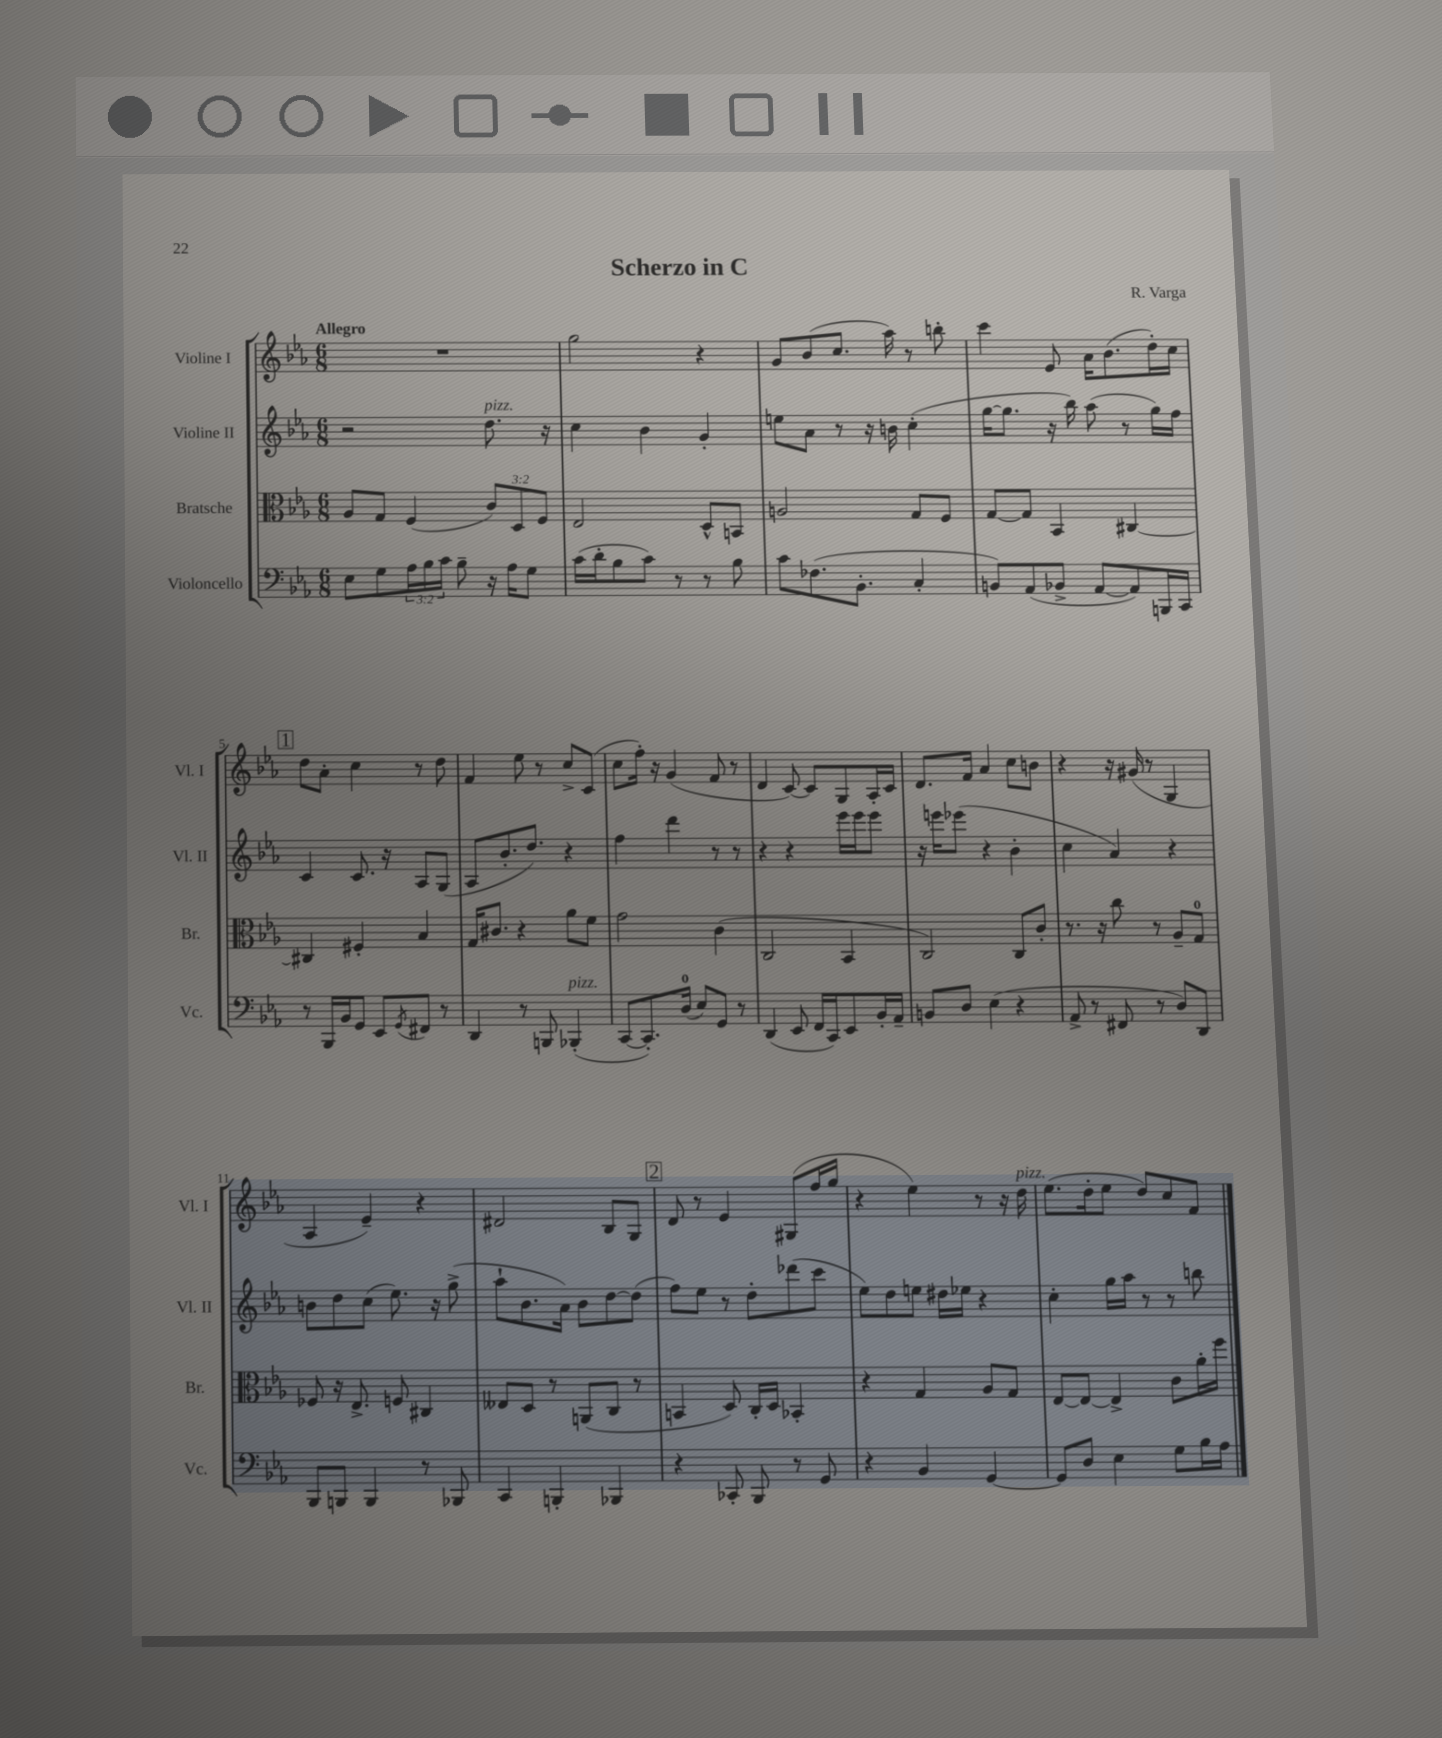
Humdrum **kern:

**kern	**kern	**kern	**kern
*part4	*part3	*part2	*part1
*staff4	*staff3	*staff2	*staff1
*I"Violoncello	*I"Bratsche	*I"Violine II	*I"Violine I
*I'Vc.	*I'Br.	*I'Vl. II	*I'Vl. I
*clefF4	*clefC3	*clefG2	*clefG2
*k[b-e-a-]	*k[b-e-a-]	*k[b-e-a-]	*k[b-e-a-]
*M6/8	*M6/8	*M6/8	*M6/8
=1	=1	=1	=1
!	!	!	!LO:TX:a:B:t=Allegro
8E-\L	8A-/L	2r	2.r
8G\	8G/J	.	.
24A-\L	(4F/	.	.
24B-\	.	.	.
24c\JJ	.	.	.
8B-~\	.	.	.
!	!	!LO:TX:a:i:t=pizz.	!
16r	12c/L)	8.dd\	.
16A-\KL	.	.	.
.	12D/	.	.
8G\J	.	.	.
.	12F/J	.	.
.	.	16r	.
=2	=2	=2	=2
(16c\LL	2E-/	4cc\	2gg\
16d'\J	.	.	.
8B-\	.	.	.
8c\J)	.	4b-\	.
8r	.	.	.
8r	8D^^/L	4g'/	4r
8B-\	8BBn/J	.	.
=3	=3	=3	=3
8c\L	2An/	8een\L	8g/L
(8.F-X\	.	8a-\J	(8b-/
.	.	8r	8.cc/J
8.BB-'\J	.	.	.
.	.	16r	.
.	.	16bn\	16aa-\)
4C'/	8G/L	(4cc'\	8r
.	8F/J	.	8bbn'\
=4	=4	=4	=4
8BBn/L)	[8G/L	[16gg\KL	4ccc\
.	.	8.gg\J]	.
(8AA-/	8G/J]	.	.
8BB-X^/J	4BB-/	16r	8e-/
.	.	16bb-\)	.
[8AA-/L	.	(8aa-\	16a-\KL
.	.	.	(8.b-\
8AA-/])	[4C#X/	8r	.
16BBBn/L	.	16gg\LL)	16dd'\L)
16CC/JJ	.	16ff\JJ	16cc\JJ
!!LO:LB:g=z
!!LO:REH:place=s1:t=1
=5	=5	=5	=5
8r	4C#X/]	4c/	8dd\L
16BBB-/LL	.	.	8a-'\J
16BB-/J	.	.	.
8GG/J	4F#X'/	8.c/	4cc\
8EE-/L	.	.	.
.	.	16r	.
8qGG/	.	.	.
8FF#X/J	4B-/	8A-/L	8r
8r	.	(8G/J	8dd\
=6	=6	=6	=6
4DD/	16G/KL	8A-/L	4f/
.	8.c#X/J	.	.
.	.	8.b-'/	.
8r	4r	.	8ee-\
.	.	8.dd/J)	.
8BBBn/	.	.	8r
!LO:TX:a:i:t=pizz.	!	!	!
(4BBB-X'/	8a-\L	4r	8cc^/L
.	8f\J	.	(8c/J
=7	=7	=7	=7
[8CC/L	2g\	4ff\	8cc\L
8.CC'/])	.	.	16ff'\Jk)
.	.	.	16r
.	.	4ddd\	(4g/
(16D/Jk	.	.	.
8E-/L)	.	.	.
8GG/J	(4c\	8r	8f/
8r	.	8r	8r
=8	=8	=8	=8
(4DD/	2C/	4r	4d/
8EE-/	.	4r	[8c/)
16FF/LL	.	.	8c/L]
16CC/J)	.	.	.
8EE-/	4BB-/	16eee-\LL	8G/
.	.	16eee-\J	.
16BB-'/L	.	8eee-\J	16A-'/L
16AA-~/JJ	.	.	16c/JJ
=9	=9	=9	=9
8BBn/L	2C/)	16r	8.d/L
.	.	16eeen\KL	.
8D/J	.	(8eee-X\J	.
.	.	.	16f/Jk
(4E-\	.	4r	4a-/
4r	8C/L	4b-'\	8cc\L
.	8c'/J	.	8bn\J
=10	=10	=10	=10
8AA-^/	8.r	4cc\	4r
8r	.	.	.
.	16r	.	.
8FF#X/	8cc\	4a-/)	16r
.	.	.	(16g#X/
8r	8r	.	8r
8D/L)	8A-~/L	4r	4G/
8DD/J	8G/J	.	.
!!LO:LB:g=z
=11	=11	=11	=11
8BBB-/L	8F-X/	8bn\L	4A-/
8BBBn/J	16r	8dd\	.
.	8.E-^/	.	.
4BBB/	.	(8cc\J	4e-~/)
.	8Fn/	8.ee-\)	.
8r	4C#X/	.	4r
.	.	16r	.
8BBB-X/	.	(8gg^\	.
=12	=12	=12	=12
4CC/	8E--X/L	8aa-`\L	2d#X/
.	8D/J	8.b-\	.
4BBBn'/	8r	.	.
.	.	16a-\Jk)	.
.	(8AAn/L	8b-\L	.
4BBB-X/	8C/J	[8dd\	8B-/L
.	8r	(8dd\J]	8G/J
!!LO:REH:place=s1:t=2
=13	=13	=13	=13
4r	4BBn/	8ff\L)	8d/
.	.	8ee-\J	8r
8CC-X'/	8D/)	8r	4e-/
8BBB-/	16C'/LL	8dd'\L	.
.	16D/JJ	.	.
8r	4BB-X'/	(8ddd-X\	(8G#X/L
8GG/	.	8ccc\J	16ff/L
.	.	.	16gg/JJ
=14	=14	=14	=14
4r	4r	8ee-\L)	4r
.	.	8dd\	.
4BB-/	4G/	8een\J	4ee-\)
.	.	16dd#X\LL	.
.	.	16ee-X\JJ	.
[4GG/	8A-/L	4r	8r
.	8G/J	.	16r
!	!	!	!LO:TX:a:i:t=pizz.
.	.	.	16dd\
=15	=15	=15	=15
8GG/L]	[8E-/L	4cc'\	(8.ee-\L
8D/J	8E-/J_	.	.
.	.	.	16dd'\k
4E-\	4E-^/]	16gg\LL	8ee-\J
.	.	16aa-\JJ	.
.	.	8r	8dd/L)
8G\L	8c\L	8r	8cc/
16B-\L	16a-'\L	8bbn\	8f/J
16A-\JJ	16ff\JJ	.	.
==	==	==	==
*-	*-	*-	*-
